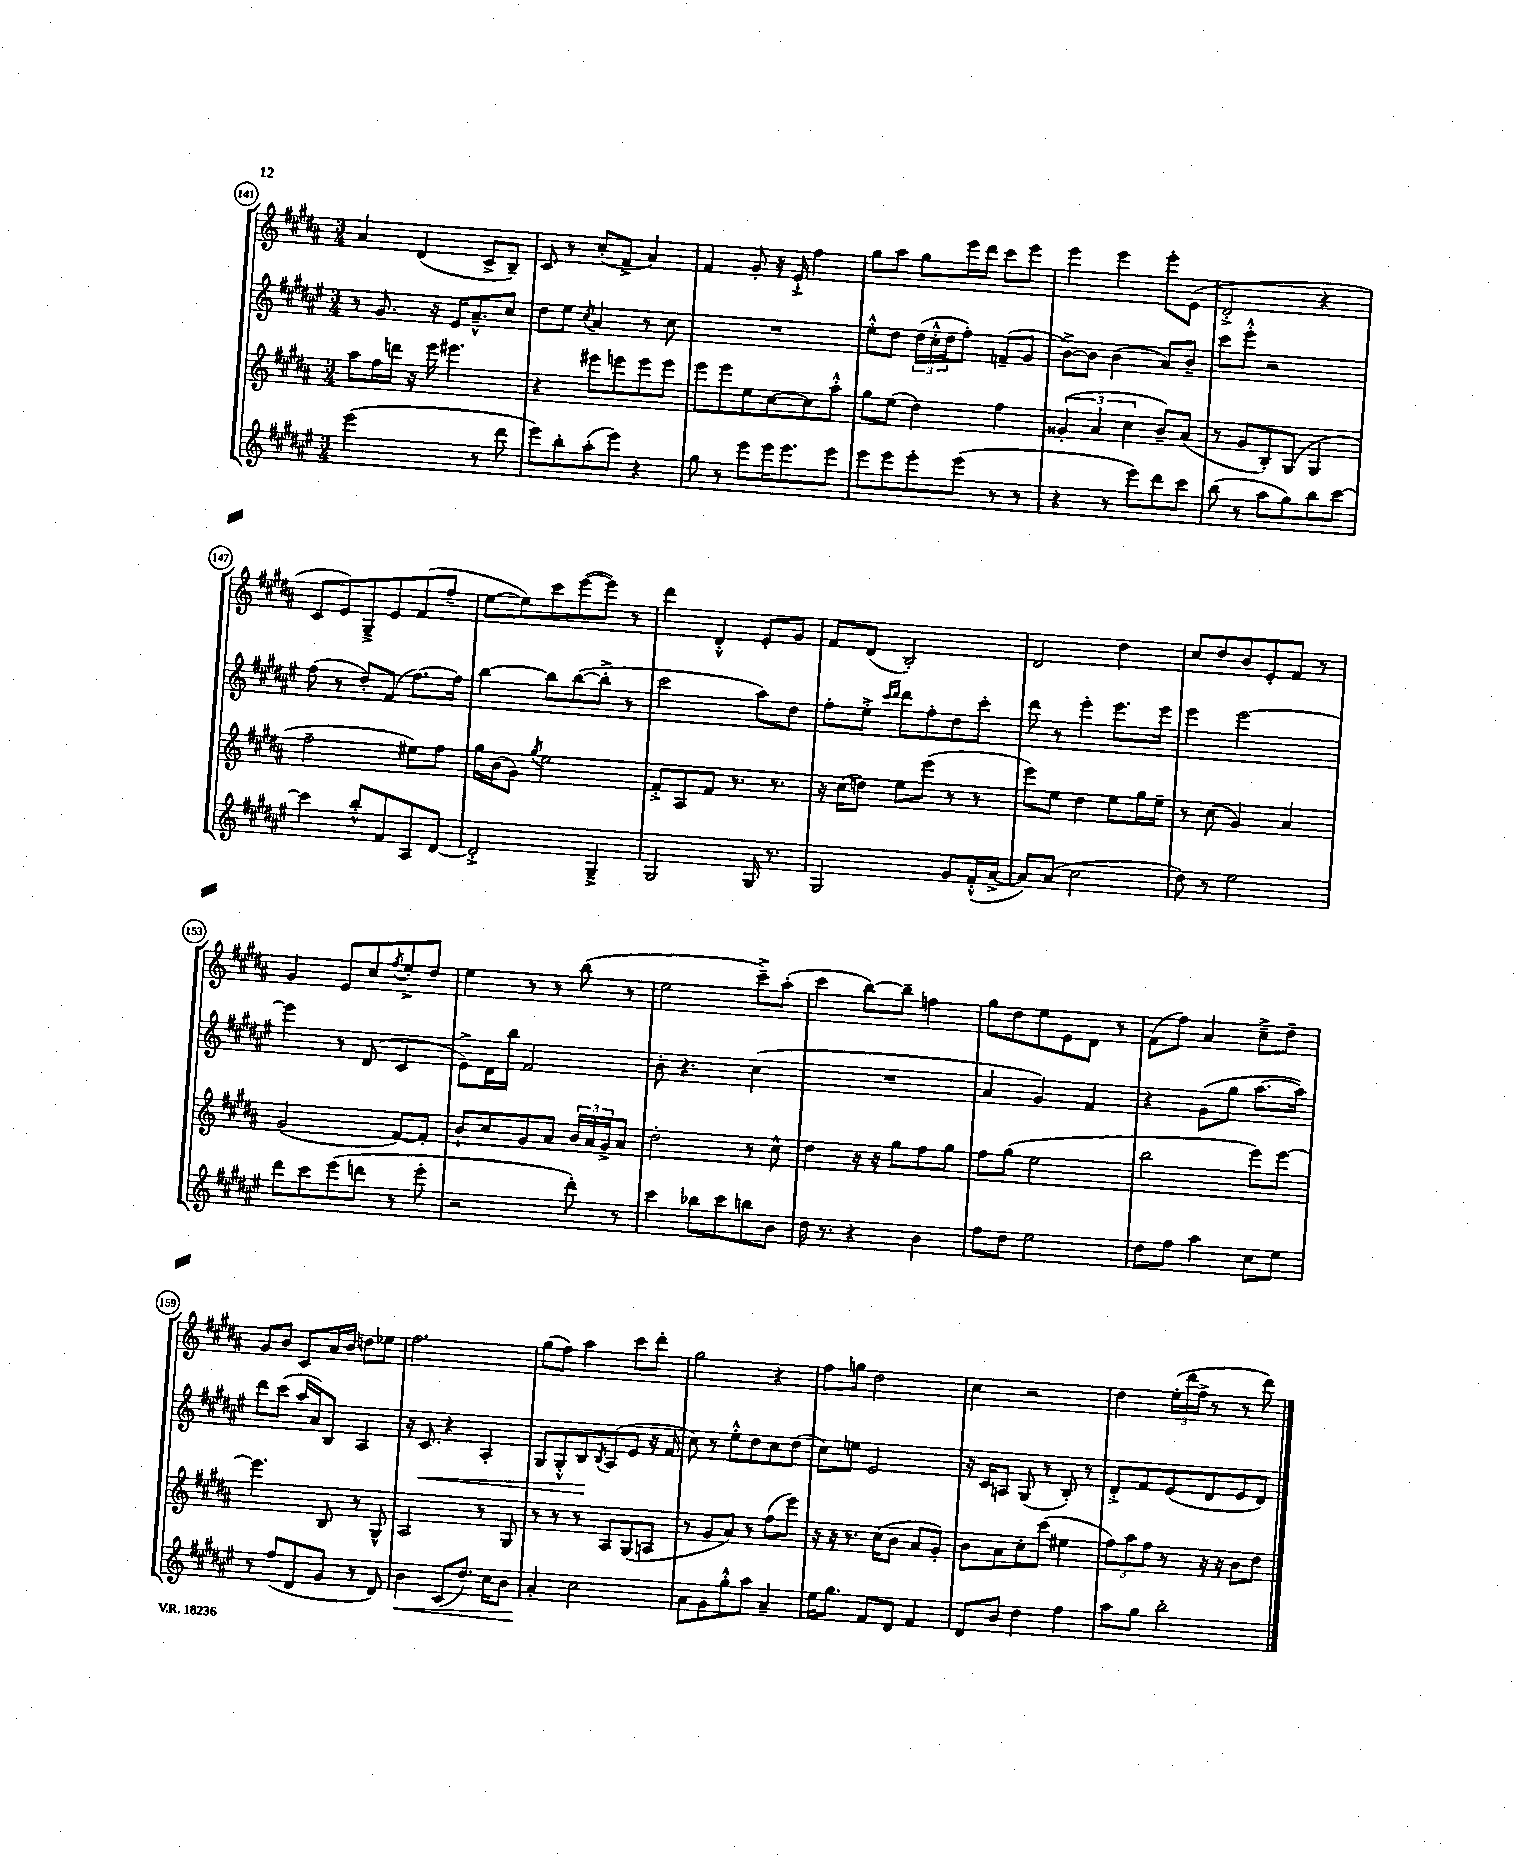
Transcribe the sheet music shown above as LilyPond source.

<<
\new StaffGroup <<
\new Staff = "s0" {
    \clef treble \key b \major \numericTimeSignature \time 3/4
    ais'4 dis'4( cis'8-> b8--) |
    cis'8 r8 cis''8-.( fis'8-> ais'4) |
    fis'4 gis'8-. r16 e'16-!-> fis''4 |
    gis''8 ais''8 gis''8 e'''16 dis'''16 cis'''8 e'''8 |
    e'''4 e'''4 e'''8-. e'8( |
    dis'2-.-> r4 |
    cis'8 e'8) gis8---> e'8 fis'8( fis''8-- |
    e''8~ e''8) cis'''8 e'''8~( e'''8) r8 |
    dis'''4 dis'4-.-^ e'8-. gis'8 |
    fis'8 dis'8( b2-.) |
    dis'2 dis''4 |
    cis''8 dis''8 b'8 e'8-. fis'8 r8 |
    gis'4 e'8 cis''8 \acciaccatura { fis''8 } e''8-.-> dis''8 |
    e''4 r8 r8 b''8( r8 |
    e''2 cis'''8--->) ais''8-.( |
    cis'''4 b''8~) b''8-- f''4 |
    gis''8 dis''8 e''8 e'8 dis'8 r8 |
    fis'8( fis''8) ais'4 cis''8---> dis''8-- |
    gis'8 b'8 cis'8 ais'16 b'16 d''8 ees''8 |
    fis''2. |
    gis''8( fis''8) ais''4 cis'''8 dis'''8-. |
    gis''2 r4 |
    fis''8 g''8 dis''2 |
    cis''4 r2 |
    dis''4 \tuplet 3/2 { e''16-.( dis'''16 fis''16-> } r8 r8 dis'''8) \bar "|." |
}
\new Staff = "s1" {
    \clef treble \key fis \major \numericTimeSignature \time 3/4
    r8 gis'8. r16 eis'16 ais'8.---^ cis''8 |
    dis''8 eis''8 \acciaccatura { cis''8 } ais'4 r8 cis''8 |
    R2. |
    eis''8-.-^ dis''8 \tuplet 3/2 { dis''16( cis''16-.-^ dis''16 } fis''8-.) f'8--( gis'8 |
    b'8~->) b'8 b'4( ais'8) b'8-- |
    cis'''8 eis'''8-.-^ r2 |
    fis''8( r8 dis''8-.) fis'8( fis''8.~) fis''16 |
    b''4~ b''8 b''8~( b''8-.-> r8 |
    cis'''2 ais''8) dis''8 |
    fis''8-. eis''8-.-> \grace { cis'''16 dis'''16 } dis'''8 fis''8-. dis''8 cis'''8-. |
    dis'''8 r8 eis'''4-. eis'''8. eis'''16 |
    eis'''4 eis'''2~ |
    eis'''4 r8 dis'8( cis'4 |
    eis'8->) dis'16 b''16 fis'2 |
    b'8-. r4. cis''4( |
    R2. |
    ais'4 gis'4) fis'4 |
    r4 gis'8( gis''8 ais''8.~ ais''16) |
    dis'''8 cis'''8( ais''16 ais'16) b8 ais4 |
    r16 cis'8.\< r4 ais4-. |
    gis8 gis8-.-^ b8\! \acciaccatura { b8 } ais8( eis'8 r16 fis'16 |
    cis''8) r8 eis''8-.-^ dis''8 cis''8 dis''8( |
    cis''8) e''8 eis'2 |
    r16 cis'16 a8 gis8( r8 b8-.) r8 |
    dis'8-.-> fis'8 eis'8( dis'8 eis'8 dis'8) \bar "|." |
}
\new Staff = "s2" {
    \clef treble \key b \major \numericTimeSignature \time 3/4
    ais''8 fis''16 d'''16 r16 e'''16 eis'''4. |
    r4 eis'''8 e'''8 e'''8 e'''8 |
    e'''8 e'''8 e''8 cis''8~ cis''8 ais''8-.-^ |
    gis''8 e''8( dis''4) fis''4 |
    \tuplet 3/2 { gisis'4-.( ais'4 cis''4 } b'8--) ais'8( |
    r8 gis'8 b8-.) gis8( gis4 |
    fis''2-- eis''8) fis''8 |
    gis''16 b'16( gis'8) \acciaccatura { gis''8 } e''2 |
    fis'8-.-> ais8 fis'8 r8. r8. |
    r16 cis''16( d''8) e''8 e'''8( r8 r8 |
    e'''8) e''8 dis''4 e''8 gis''16 e''16-- |
    r8 cis''8( gis'4) ais'4 |
    gis'2( fis'8~) fis'8-. |
    b'8-! cis''8 gis'8 ais'8 \tuplet 3/2 { b'16 ais'16 gis'16-> } ais'8 |
    dis''2-. r8 cis''8-^ |
    dis''4 r16 r16 gis''8 fis''8 gis''8 |
    fis''8 gis''8( e''2 |
    b''2 e'''8) e'''8~ |
    e'''4. b8 r8 gis8-^ |
    ais2 r8 gis8 |
    r8 r8 r8 ais8 gis8( a8 |
    r8 gis'8 ais'8) r8 fis''8( e'''8) |
    r16 r16 r8. cis''16( b'8 ais'8 gis'8-.) |
    b'8 ais'8 cis''8-. cis'''8( eis''4 |
    \tuplet 3/2 { fis''8) ais''8 fis''8 } r8 r16 r16 b'8 dis''8 \bar "|." |
}
\new Staff = "s3" {
    \clef treble \key fis \major \numericTimeSignature \time 3/4
    eis'''2( r8 dis'''8 |
    eis'''8) b''8-. ais''8-.( eis'''8) r4 |
    gis''8 r8 eis'''8 eis'''16 eis'''8. eis'''8 |
    eis'''8 eis'''8 eis'''8-. eis'''8( r8 r8 |
    r4 r8 eis'''8) dis'''8 cis'''8 |
    b''8( r8 ais''8 gis''8) b''8 cis'''8~ |
    cis'''4 b''8-.-^ fis'8 ais8 dis'8~ |
    dis'2-.-> gis4---> |
    gis2 gis16 r8. |
    gis2 gis'8 fis'16-.-^( ais'16~-> |
    ais'8) ais'8( cis''2 |
    dis''8) r8 eis''2 |
    dis'''8 cis'''8 eis'''8( d'''8 r8 eis'''8-. |
    r2 dis'''8-.) r8 |
    cis'''4 bes''8 cis'''8 b''8 b'8 |
    dis''16 r8. r4 b'4 |
    fis''8 dis''8 eis''2 |
    dis''8 fis''8 ais''4 cis''8 eis''8 |
    r8 fis''8( dis'8 gis'8 r8 dis'8) |
    b'4\< cis'8( dis''8.) cis''16 b'8 |
    ais'4-.\! cis''2 |
    ais'8 gis'8 gis''8-.-^ ais''8 ais'4-- |
    eis''16 gis''8. fis'8 dis'8 fis'4 |
    dis'8 b'8 dis''4 fis''4 |
    ais''8 gis''8 b''2-. \bar "|." |
}
>>
>>
\layout { \context { \Score currentBarNumber = #141 \override BarNumber.stencil = #(make-stencil-circler 0.1 0.3 ly:text-interface::print) } }
